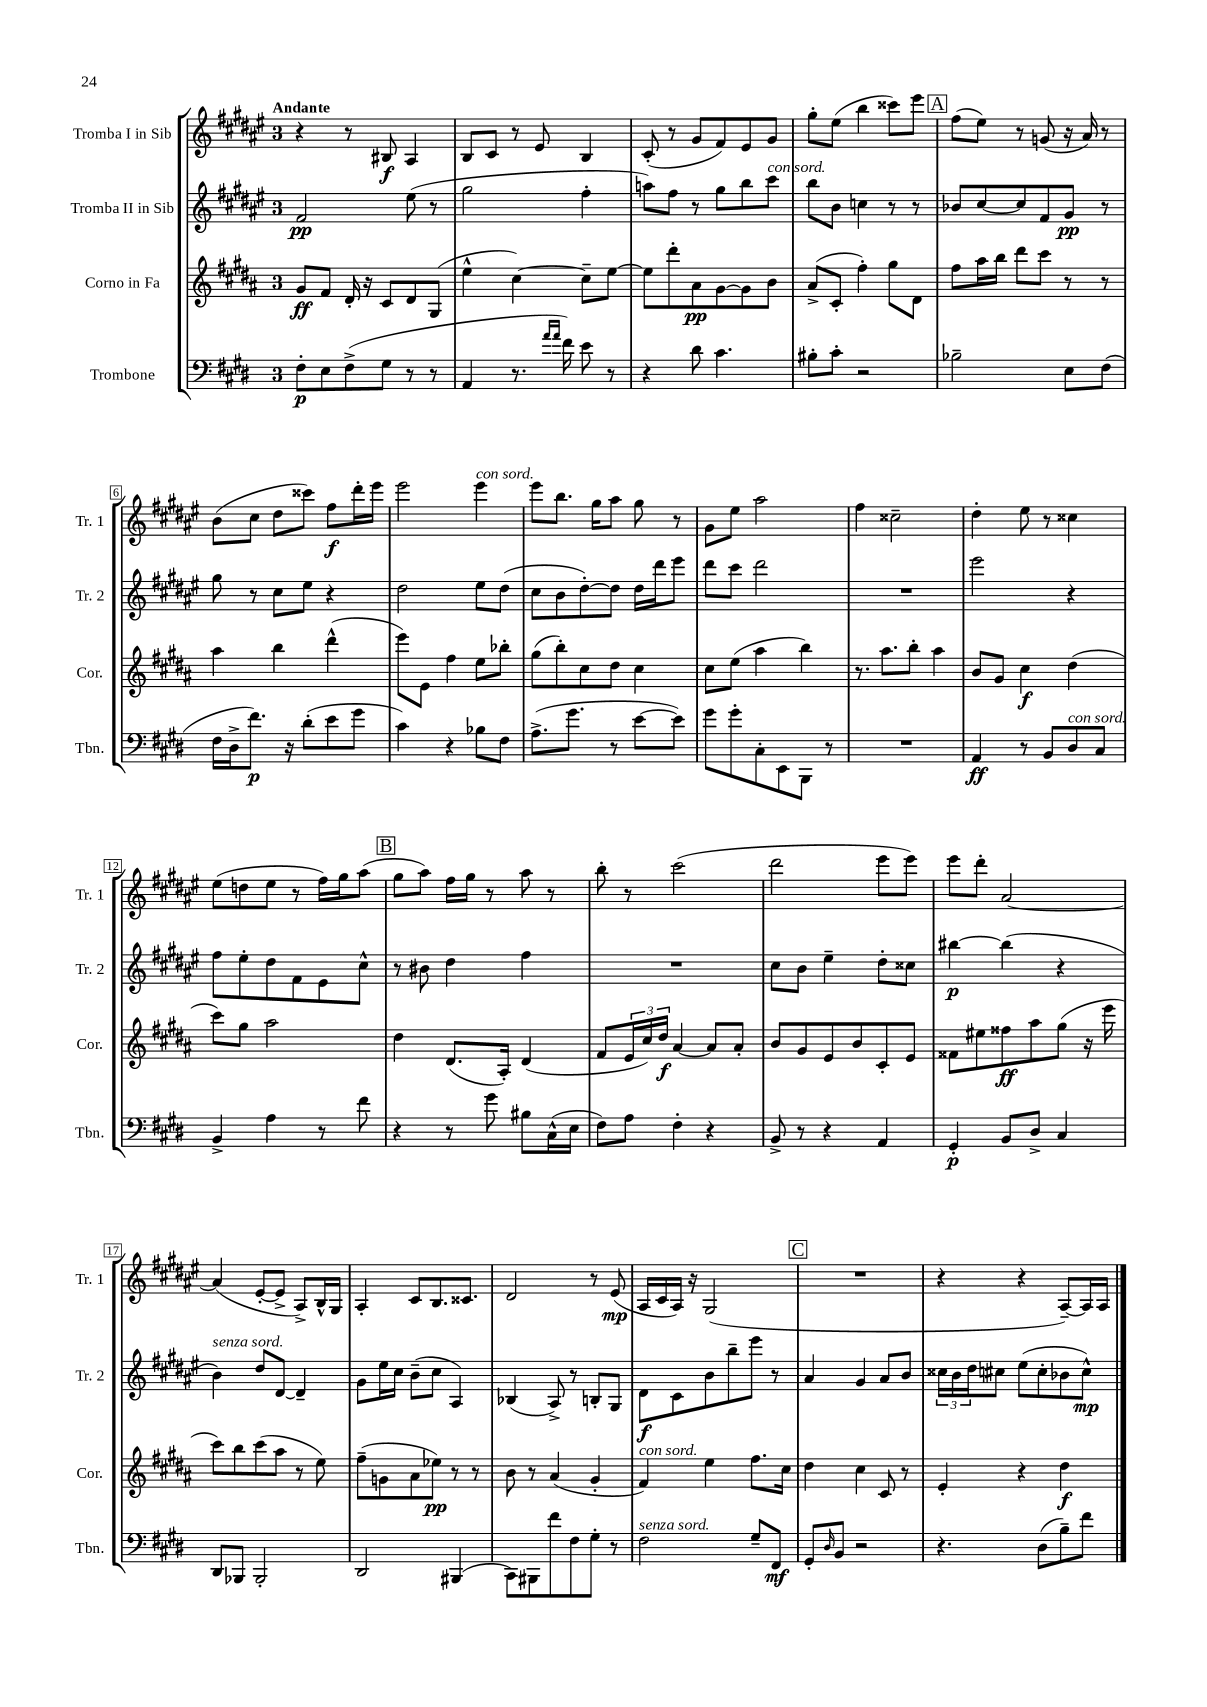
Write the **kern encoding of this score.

**kern	**kern	**kern	**kern
*staff4	*staff3	*staff2	*staff1
*clefF4	*clefG2	*clefG2	*clefG2
*k[f#c#g#d#]	*k[f#c#g#d#a#]	*k[f#c#g#d#a#e#]	*k[f#c#g#d#a#e#]
*M3/4	*M3/4	*M3/4	*M3/4
8F#'	8g#	2f#	4r
8E	8f#	.	.
(8F#^	16d#'	.	8r
.	16r	.	.
8G#	8c#	.	8B#
8r	8d#	(8ee#	4A#
8r	(8G#	8r	.
=	=	=	=
4AA	4ee^^	2gg#	8B
.	.	.	8c#
8.r	[4cc#)	.	8r
.	.	.	8e#
16qqa	.	.	.
16qqa	.	.	.
16f#)	.	.	.
8e	8cc#~]	4ff#'	4B
8r	[8ee	.	.
=	=	=	=
4r	8ee]	8aa)	(8c#'
.	8ddd#'	8ff#	8r
8d#	8a#	8r	8g#
4.c#	[8g#	8gg#	8f#)
.	8g#]	8bb	8e#
.	8b	8ccc#	8g#
=	=	=	=
8B#'	(8a#^	8bb	8gg#'
8c#'	8c#'	8b	(8ee#
2r	4ff#')	4cc	4bb
.	8gg#	8r	8ccc##)
.	8d#	8r	8eee#
=	=	=	=
2B-~	8ff#	8b-	(8ff#
.	16aa#	[8cc#	8ee#)
.	16bb	.	.
.	8ddd#	8cc#]	8r
.	8ccc#	8f#	(8g
8E	8r	8g#	16r
.	.	.	16a#)
(8F#	8r	8r	8r
=	=	=	=
16F#	4aa#	8gg#	(8b
16D#^	.	.	.
8.f#)	.	8r	8cc#
.	4bb	8cc#	8dd#
16r	.	.	.
(8d#'	.	8ee#	8ccc##)
8e	(4ddd#^^	4r	8ff#
8g#	.	.	16ddd#'
.	.	.	16eee#
=	=	=	=
4c#)	8eee)	2dd#	2eee#
.	8e	.	.
4r	4ff#	.	.
8B-	8ee	8ee#	4eee#
8F#	8bb-'	(8dd#	.
=	=	=	=
(8.A^	(8gg#	8cc#	8eee#
.	8bb')	8b	8.bb
8.g#	.	.	.
.	8cc#	[8dd#')	.
.	.	.	16gg#
8r	8dd#	8dd#]	8aa#
[8e	4cc#	16dd#	8gg#
.	.	16ddd#	.
8e])	.	8eee#	8r
=	=	=	=
8g#	8cc#	8ddd#	8g#
8g#'	(8ee	8ccc#	8ee#
8C#'	4aa#	2ddd#	2aa#
8EE	.	.	.
8BBB	4bb)	.	.
8r	.	.	.
=	=	=	=
2.r	8.r	2.r	4ff#
.	8.aa#	.	.
.	.	.	2cc##~
.	8bb'	.	.
.	4aa#	.	.
=	=	=	=
4AA	8b	2eee#	4dd#'
.	8g#	.	.
8r	4cc#	.	8ee#
8BB	.	.	8r
8D#	(4dd#	4r	4cc##
8C#	.	.	.
=	=	=	=
4BB^	8ccc#)	8ff#	(8ee#
.	8gg#	8ee#'	8dd
4A	2aa#	8dd#	8ee#
.	.	8f#	8r
8r	.	8e#	16ff#)
.	.	.	16gg#
8f#	.	8cc#^^	(8aa#
=	=	=	=
4r	4dd#	8r	8gg#
.	.	8b#	8aa#)
8r	(8.d#	4dd#	16ff#
.	.	.	16gg#
8g#	.	.	8r
.	16A#')	.	.
8B#	(4d#	4ff#	8aa#
(16C#^^	.	.	8r
16E	.	.	.
=	=	=	=
8F#)	8f#	2.r	8bb'
8A	24e	.	8r
.	24cc#)	.	.
.	24dd#	.	.
4F#'	[4a#	.	(2ccc#
4r	8a#]	.	.
.	8a#'	.	.
=	=	=	=
8BB^	8b	8cc#	2ddd#
8r	8g#	8b	.
4r	8e	4ee#~	.
.	8b	.	.
4AA	8c#'	8dd#'	8eee#
.	8e	8cc##	8eee#)
=	=	=	=
4GG#'	8f##	[4bb#	8eee#
.	8ee#	.	8ddd#'
8BB	8ff##	(4bb#]	[2a#
8D#^	8aa#	.	.
4C#	(8gg#	4r	.
.	16r	.	.
.	16eee	.	.
=	=	=	=
8DD#	8ccc#)	4b)	(4a#]
8BBB-	8bb	.	.
2BBB-'	(8ccc#	8dd#	[8e#'
.	8aa#	[8d#	8e#^]
.	8r	4d#~]	8A#^)
.	8ee)	.	16B^^
.	.	.	16G#
=	=	=	=
2DD#	(8ff#~	8g#	4A#'
.	8g	16ee#	.
.	.	16cc#	.
.	8a#	(8b~	8c#
.	8ee-)	8cc#	8.B
(4BBB#	8r	4A#)	.
.	.	.	8.c##
.	8r	.	.
=	=	=	=
8CC#)	8b	(4B-	2d#
8BBB#	8r	.	.
8f#	(4a#	8A#^)	.
8F#	.	8r	.
8G#'	4g#'	8B'	8r
8r	.	8G#	(8e#
=	=	=	=
2F#	4f#)	8d#	16A#
.	.	.	16c#
.	.	8c#	16A#)
.	.	.	16r
.	4ee	8b	(2G#
.	.	8bb~	.
8G#~	8.ff#	8eee#	.
8FF#	.	8r	.
.	16cc#	.	.
=	=	=	=
8GG#'	4dd#	4a#	2.r
16qqD#	.	.	.
8BB	.	.	.
2r	4cc#	4g#	.
.	8c#	8a#	.
.	8r	8b	.
=	=	=	=
4.r	4e'	24cc##	4r
.	.	24b	.
.	.	24dd#	.
.	.	8cc#	.
.	4r	(8ee#	4r
(8D#	.	8cc#'	.
8B~)	4dd#	8b-	[8A#~)
8f#	.	8cc#^^)	16A#]
.	.	.	16A#
==	==	==	==
*-	*-	*-	*-
